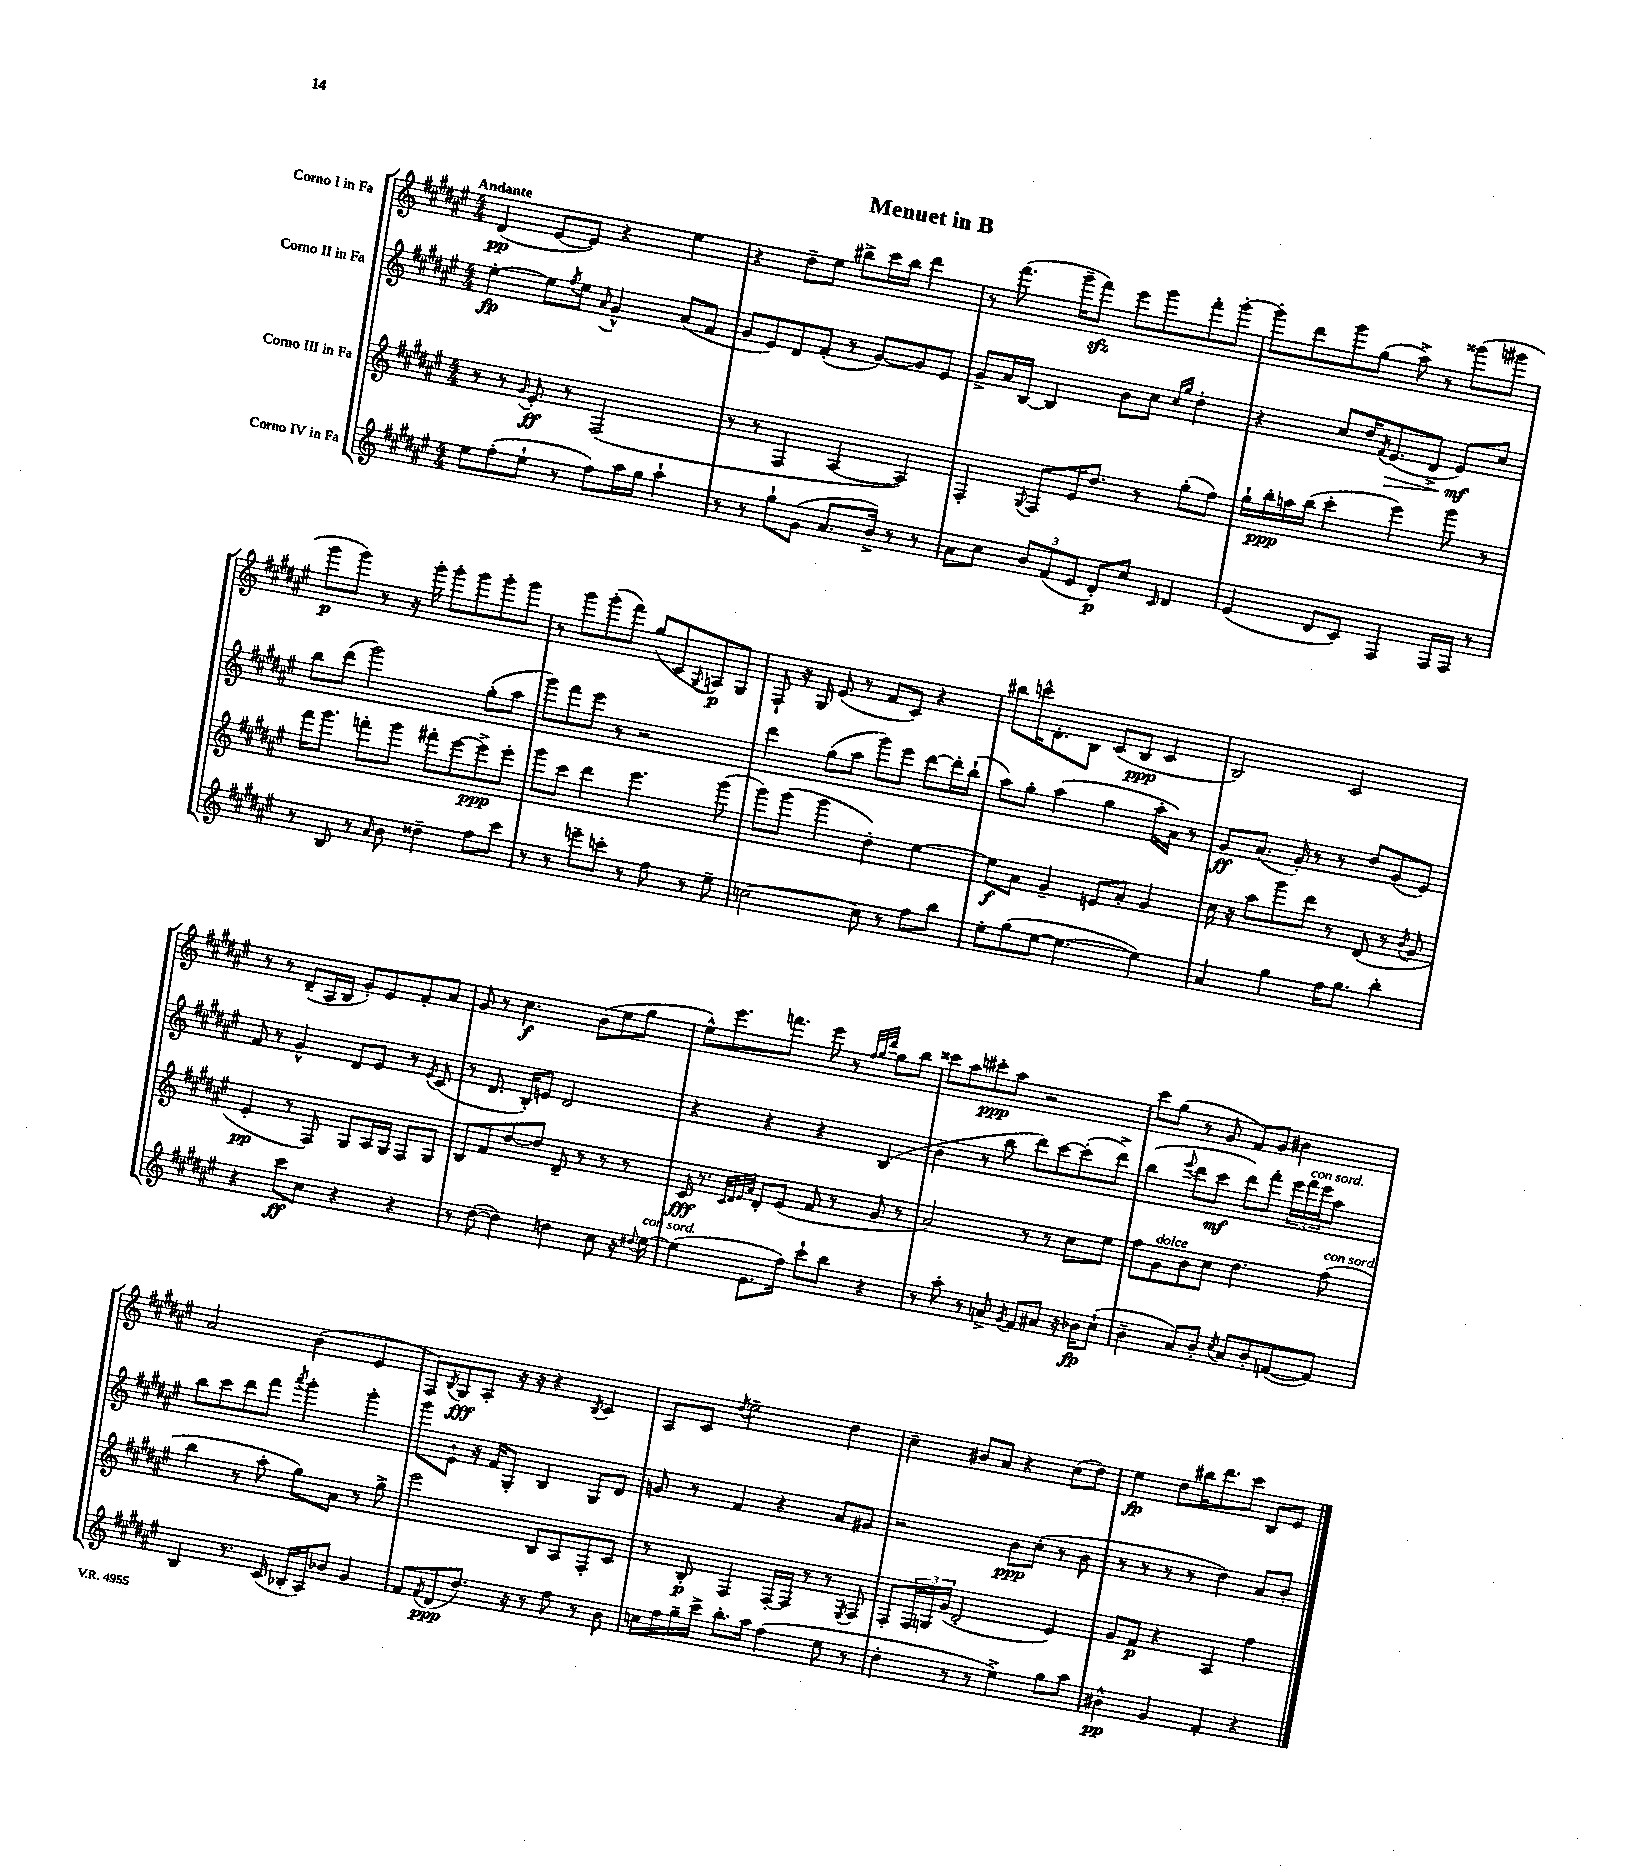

**kern	**kern	**kern	**kern
*staff4	*staff3	*staff2	*staff1
*clefG2	*clefG2	*clefG2	*clefG2
*k[f#c#g#d#a#e#]	*k[f#c#g#d#a#e#]	*k[f#c#g#d#a#e#]	*k[f#c#g#d#a#e#]
*M4/4	*M4/4	*M4/4	*M4/4
8ee#\L	8r	[4ee#'\	(4d#/
(8ff#'\	8r	.	.
.	8qqg#/	.	.
8ee#`\J	8e#'/	8ee#\]L	[8e#/L
.	.	8qff#/	.
8r	8r	8ee#\J	8e#/]J)
.	.	8qqa#/	.
8ff#\L)	(2F#/	4g#^^/	4r
16aa#\L	.	.	.
16gg#\JJ	.	.	.
4aa#`\	.	(8a#/L	4ee#\
.	.	8f#/J	.
=	=	=	=
8r	8r	8g#/L	4r
8r	8r	8e#/)	.
8gg#`\L	4F#/	8d#/	8dd#~\L
(8g#\J	.	(8f#'/J	8ee#\J
8.a#/L	[4A#/	8r	8bb#^\L
.	.	[8g#/L)	16ccc#\L
16b^/Jk)	.	.	16bb#\JJ
8r	4A#/])	8g#/]	4ddd#\
8r	.	8e#/J	.
=	=	=	=
8a#\L	4F#'/	8g#^/L	8r
8cc#\J	.	16a#/L	(8.fff#\
.	.	[16B/JJ	.
.	8qqG#/	.	.
12b/L	8F#/L	4B/]	.
.	.	.	16ggg#~\LK
(12f#/	.	.	.
.	16e#/K	.	8fff#\J)
12e#/J	.	.	.
.	8.dd#/J	.	.
8d#'/L)	.	8b\L	8eee#\L
8cc#/J	8r	8cc#\J	8ggg#\
.	.	16qqcc#/LL	.
16qqc#/	.	16qqgg#/JJ	.
4d#/	(8gg#'\L	4dd#'\	8fff#'\
.	8ff#\J)	.	[8ggg#'\J
=	=	=	=
(4e#/	16gg#`\LL	4r	8ggg#'\]L
.	16bb'\	.	.
.	16aa\	.	8ddd#\
.	(16bb\JJ	.	.
8d#/L	4ccc#'\	8cc#/L	8ggg#\
8c#/J)	.	16dd#/K	(8gg#\J
.	.	8qf#/	.
.	.	(8.e#/	.
4F#/	4eee#\)	.	8aa#^\)
.	.	8d#^/J	8r
16F#/LL	8ggg#\	8e#/L)	(8ggg##\L
16F#/JJ	.	.	.
8r	8r	8cc#/J	8ggg#\J
=	=	=	=
8r	16fff#\LK	8bb\L	8ggg#\L
.	8.ggg#\J	.	.
8B/	.	(8ddd#\J	8ggg#\J)
8r	8fff'\L	2ggg#\)	8r
16qqa#/	.	.	.
8b\	8ggg#\J	.	16r
.	.	.	16ggg#'\
4dd##~\	8fff#'\L	.	8ggg#'\L
.	[8eee#\	.	8ggg#\
8ff#\L	8eee#^\]	(8gg#'\L	8ggg#'\
8ccc#\J	8eee#'\J	8aa#\J	8ggg#\J
=	=	=	=
8r	8ggg#\L	8ggg#\L)	8r
8r	8ccc#\J	8fff#\	8ggg#\L
8eee~\L	4ddd#\	8eee#\J	(8ggg#'\
8ccc'\J	.	8r	8fff#\J)
8r	4.eee#\	2r	(8gg#/L
8ff#\	.	.	8c#/
.	.	.	8qqG#/
8r	.	.	8A/)
8ee#~\	(8ggg#\	.	8G#/J
=	=	=	=
[2cc\	8ggg#\L)	4ddd#\	8F#`/
.	(8ggg#\J	.	16r
.	.	.	16G#/
.	4ggg#\	(8gg#\L	(8e#/
.	.	8aa#\J	8r
8cc\]	4dd#'\)	8ggg#\L)	8f#/L
8r	.	8eee#\J	8c#/J)
8ff#\L	[4ee#\	[8ddd#\L	4r
8bb\J	.	16ddd#'\]L	.
.	.	(16bb`\JJ	.
=	=	=	=
8ee#'\L	8ee#\]L	8aa#\L)	8bb#\L
(8gg#\	8a#\J	8gg#'\J	16ccc^^\K
.	.	.	8.d#'\
[8ee#\J	4g#~/	(4aa#\	.
4.ee#\_	.	.	8B\J
.	8e/L	4gg#\	(8c#/L
.	8a#'/J	.	8B/J
4ee#\])	4g#/	16aa#'\LL	4c#/
.	.	16a#\JJ)	.
.	.	8r	.
=	=	=	=
4a#/	16cc#\	8g#/L	2B/)
.	16r	.	.
.	8aa#\L	(8.a#/J	.
4gg#\	8ggg#\	.	.
.	.	16g#'/)	.
.	8ddd#\J	8r	.
16ff#\LK	8r	8r	2c#/
8.gg#\J	.	.	.
.	(8d#/	8dd#/L	.
4bb'\	8r	(8g#/	.
.	8qb/	.	.
.	8g#/	8e#/J)	.
=	=	=	=
4r	4e#'/	8f#/	8r
.	.	8r	8r
8ccc#\L	8r	4g#^^/	(8d#~/L
8cc#\J	8F#/)	.	16A#/L
.	.	.	16B/JJ
4r	8G#/L	8d#/L	8g#'/L)
.	16A#/L	8e#/J	8e#/
.	16G#/JJ	.	.
4r	8F#/L	8r	8f#'/
.	.	8qe#/	.
.	8G#/J	(8c#/	8a#/J
=	=	=	=
8r	8B/L	8r	8g#/
([8dd#\	8f#/	8.d#/	8r
4dd#\])	[8dd#/	.	4.cc#\
.	.	16B'/LK)	.
.	8dd#/]J	8e/J	.
4dd\	8d#~/	2d#/	.
.	8r	.	(8b\L
8cc#\	8r	.	8ee#\
16r	8r	.	8gg#\J
8qqdd#/	.	.	.
[16ee#\	.	.	.
=	=	=	=
(4ee#\]	16c#/	4r	8ee#^^\L)
.	8.r	.	.
.	.	.	8.eee#\
.	32qqc#/LLL	.	.
.	32qqd#/	.	.
.	32qqe#/	.	.
.	32qqa#/JJJ	.	.
8.e#\L	8d#'/L	4r	.
.	.	.	8.fff\J
.	(8e#/J	.	.
16ff#\Jk)	.	.	.
8ccc#`\L	8f#/	4r	8eee#\
8bb\J	8r	.	8r
.	.	.	32qqff#/LLL
.	.	.	32qqgg#/
.	.	.	32qqddd#/JJJ
4r	8g#/	(4B/	8gg#\L
.	8r	.	8bb\J
=	=	=	=
8r	2a#/)	4b\	8ccc##\L
8aa#'\	.	.	8aa#\
8r	.	8r	8ccc#'\
8a^/	.	8bb\	8aa#\J
8qg#/	.	.	.
8f#/L	8r	8ddd#\L)	2r
8a#/J	8r	[8ccc#\	.
16r	8cc#\L	(8ccc#'\]	.
16b-\LK	.	.	.
(8cc#`\J	8ee#\J	8ddd#^\J)	.
=	=	=	=
4b~\	8ff#\L	(4bb\	8ccc#\L
.	8g#\	.	(8gg#\J
.	.	8qqeee#/	.
8a#/L)	8b\	8ddd#\L	8r
8b'/J	8cc#\J	8ccc#\J	8g#/
8qcc#/	.	.	.
8a#/L	4.dd#\	8ddd#\L)	8f#/L)
8b'/	.	8fff#'\J	8g#/J
([8f/	.	24eee#\LL	4b#\
.	.	24fff#\	.
.	.	24eee#\J	.
8f/]J)	(8ff#\	8aa#\J	.
=	=	=	=
4B/	4bb\	8bb\L	2a#/
.	.	8ccc#\	.
8.r	8r	8ddd#\	.
.	8aa#'\	8fff#\J	.
(16c#/	.	.	.
.	.	8qaaa#/	.
16B-'/LL	8gg#\L)	4ggg#'\	(4b\
16A#/J)	.	.	.
8b-/J	8a#\J	.	.
4g#/	8r	4ggg#'\	4e#/
.	8gg#^\	.	.
=	=	=	=
8f#/L	2eee#\	8ggg#\L	8F#/L)
8qf#/	.	.	8qB/
(8d#/	.	8e#`\J	8G#/
8.dd#/J)	.	16r	8A#'/J
.	.	16f#/LK	.
.	.	8G#'/J	16r
16r	.	.	16r
8r	8B/L	4B/	4r
8ff#\	8A#/	.	.
.	.	.	8qB/
8r	8F#'/	8G#/L	4c#/
8b\	8c#/J	8d#/J	.
=	=	=	=
16cc\LL	8r	8g/	8A#/L
16ff#\	.	.	.
16gg#~\	8B'/	8r	8c#/J
16ccc#^\JJ	.	.	.
.	.	.	8qdd#/
8.bb'\L	4F#/	4f#/	2ee#~\
16aa#\Jk	.	.	.
(4ff#\	[16F#'/LL	4r	.
.	16F#/]JJ	.	.
.	8r	.	.
8ee#\	8r	8a#/L	4dd#\
.	8qE#/	.	.
8r	8F#/	8g#/J	.
=	=	=	=
4dd#'\	8F#'/L	2r	4cc#~\
.	24F#/L	.	.
.	24G/	.	.
.	(24g#/JJ	.	.
8r	2d#'/	.	8b#/L
8r	.	.	8a#/J
4ee#^\)	.	8b\L	4r
.	.	(8cc#'\J	.
8gg#\L	4e#/)	8r	(8cc#\L
8aa#\J	.	8b\	8dd#\J)
=	=	=	=
4b#^^\	8g#/L	8r	4ee#\
.	8f#/J	8r	.
4g#/	4r	8r	8dd#\L
.	.	8r	16bb#\K
.	.	.	8.ddd#\
4f#'/	4A#/	4dd#\)	.
.	.	.	8ccc#\J
4r	4ff#\	8a#/L	8B/L
.	.	8b'/J	8e#/J
==	==	==	==
*-	*-	*-	*-
